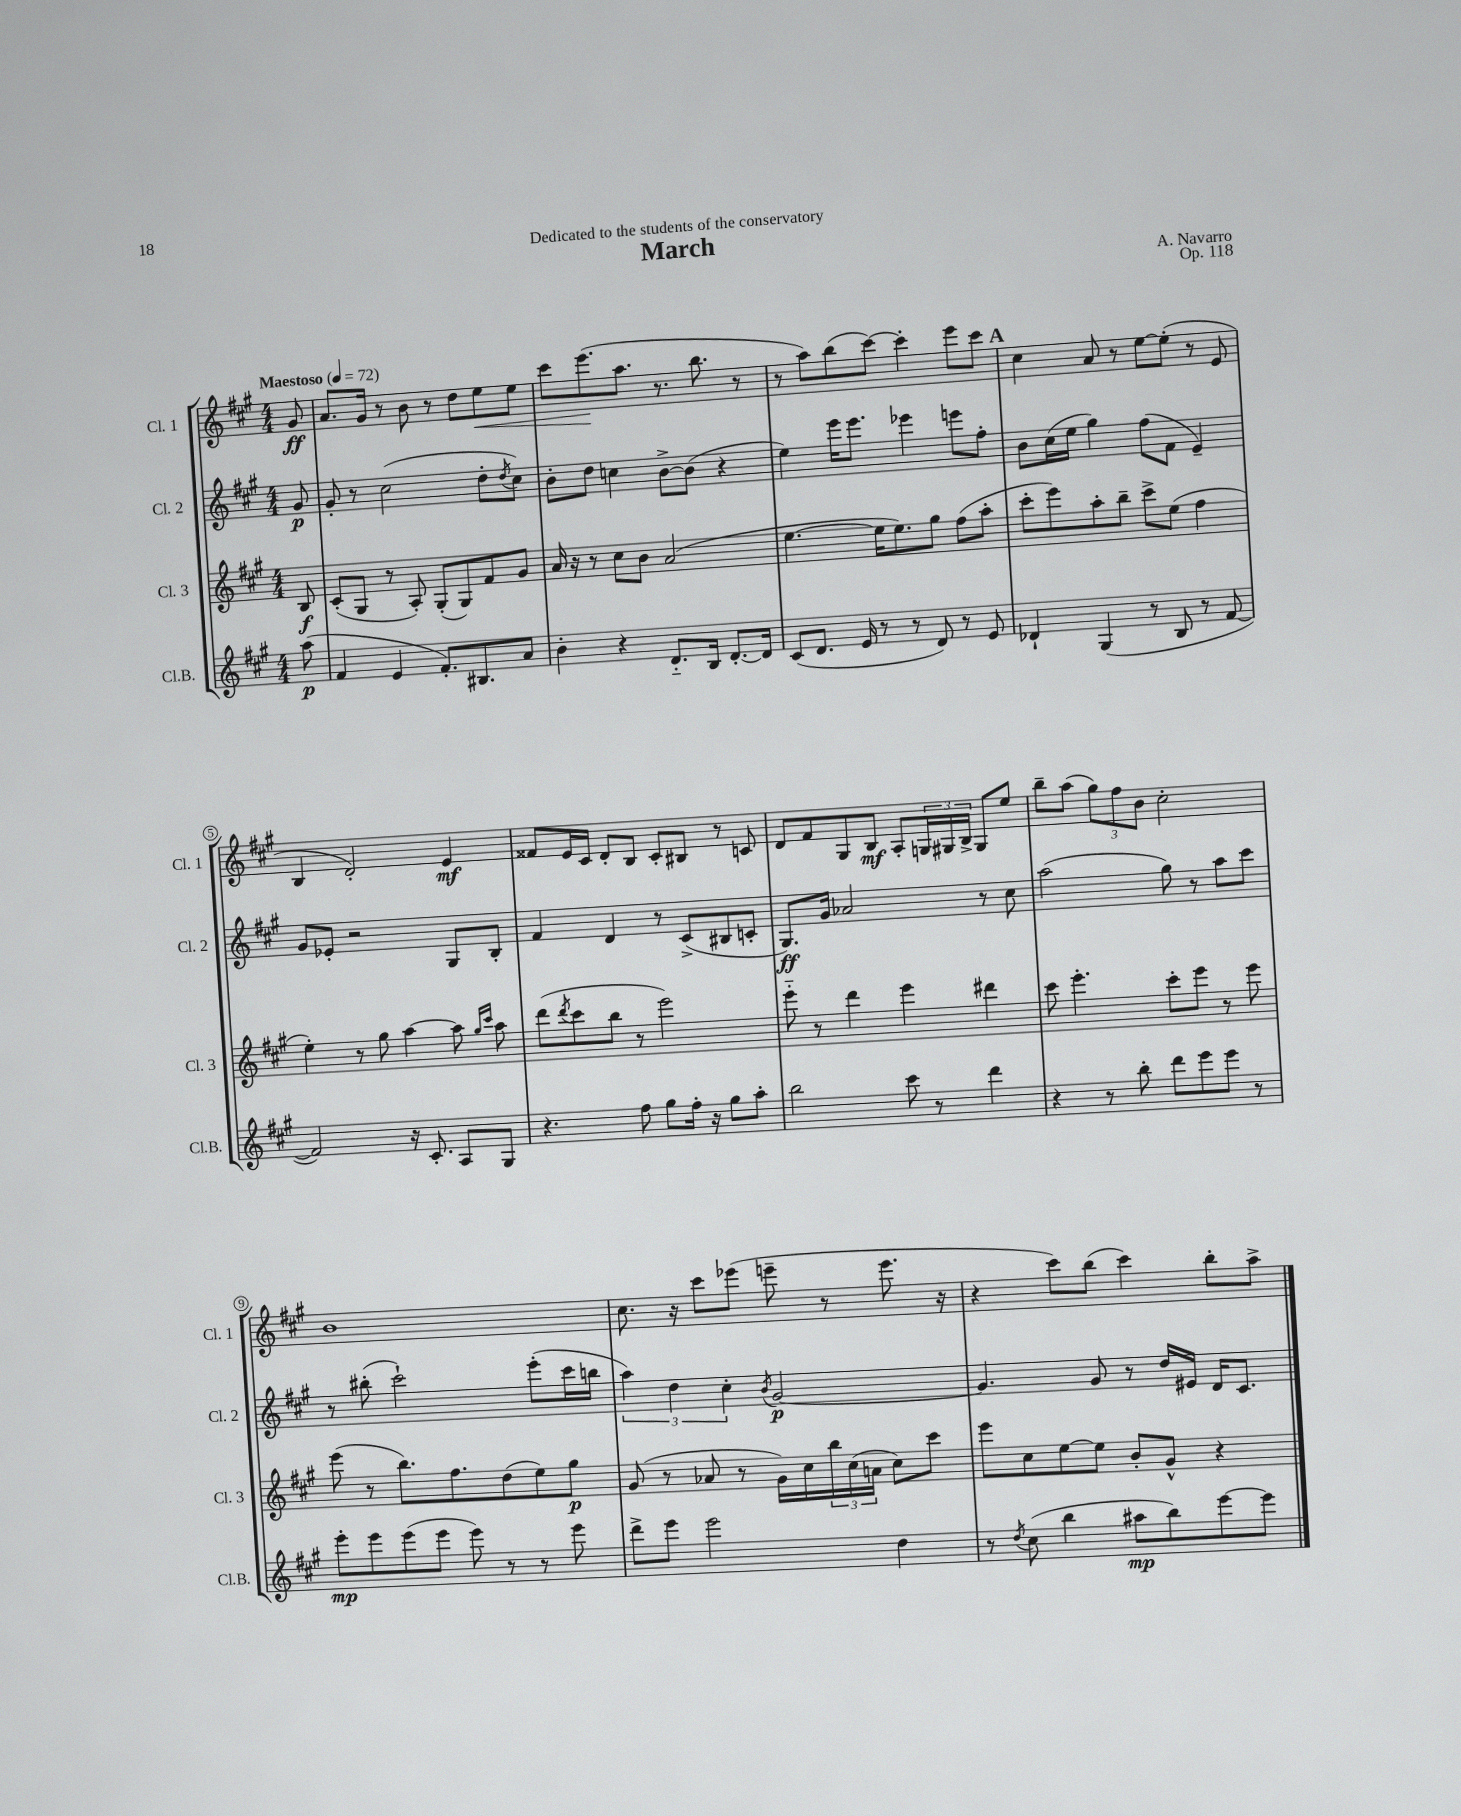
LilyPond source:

\header { title = "March" composer = "A. Navarro" dedication = "Dedicated to the students of the conservatory" opus = "Op. 118" }
<<
\new StaffGroup <<
\new Staff = "s0" \with { instrumentName = "Cl. 1" shortInstrumentName = "Cl. 1" } {
    \clef treble \key a \major \numericTimeSignature \time 4/4 \partial 8 \tempo "Maestoso" 4 = 72
    gis'8\ff |
    a'8. gis'16 r8 b'8 r8 d''8 e''8\< e''8 |
    cis'''8 e'''8.\!( a''8. r8. b''8. r8 |
    r8 a''8) b''8( cis'''8~) cis'''4-. e'''8 cis'''8 |
    \mark \markup { \bold "A" } cis''4 a'8 r8 e''8~ e''8-.( r8 e'8 |
    b4 d'2-.) e'4\mf |
    fisis'8 e'16 cis'16 d'8-. b8 cis'8-. bis8 r8 c'8 |
    d'8 fis'8 gis8 b8\mf a8-. \tuplet 3/2 { g16 gis16 b16-> } gis8 e''8 |
    b''8-- a''8( \tuplet 3/2 { gis''8) fis''8 b'8 } cis''2-. |
    b'1 |
    cis''8. r16 cis'''8 ees'''8( e'''8-- r8 e'''8. r16 |
    r4 cis'''8) b''8( cis'''4) b''8-. a''8-> \bar "|." |
}
\new Staff = "s1" \with { instrumentName = "Cl. 2" shortInstrumentName = "Cl. 2" } {
    \clef treble \key a \major \numericTimeSignature \time 4/4 \partial 8
    gis'8\p |
    gis'8-. r8 cis''2( d''8-. \acciaccatura { d''8 } cis''8) |
    b'8-. d''8 c''4 b'8~-> b'8( r4 |
    e''4) e'''16 e'''8. ees'''4 e'''8 fis''8-. |
    \mark \markup { \bold "A" } b'8 cis''16( e''16 gis''4) fis''8( fis'8 e'4--) |
    gis'8 ees'8-. r2 gis8 b8-. |
    fis'4 d'4 r8 cis'8->( bis8 c'8-. |
    gis8.\ff) gis'16 aes'2 r8 cis''8 |
    a''2( gis''8) r8 a''8 cis'''8 |
    r8 bis''8-.( cis'''2-!) e'''8-.( cis'''16 b''16 |
    \tuplet 3/2 { a''4) d''4 cis''4-. } \acciaccatura { b'8 } gis'2~\p |
    gis'4. gis'8 r8 d''16 eis'16 d'16 cis'8. \bar "|." |
}
\new Staff = "s2" \with { instrumentName = "Cl. 3" shortInstrumentName = "Cl. 3" } {
    \clef treble \key a \major \numericTimeSignature \time 4/4 \partial 8
    b8\f |
    cis'8-.( gis8 r8 a8-.) gis8-.( gis8) fis'8 gis'8 |
    a'16 r16 r8 cis''8 b'8 a'2( |
    e''4.~ e''16 e''8.) gis''8 fis''8( a''8-. |
    \mark \markup { \bold "A" } cis'''8-. e'''8) a''8-. b''8-- cis'''8-> e''8( fis''4 |
    e''4-.) r8 gis''8 a''4~ a''8 \grace { gis''16 cis'''16 } a''8 |
    d'''8( \acciaccatura { d'''8 } cis'''8 b''8 r8 e'''2) |
    e'''8-_ r8 d'''4 e'''4 dis'''4 |
    cis'''8 e'''4.-. cis'''8-. e'''8 r8 e'''8 |
    e'''8( r8 b''8.) fis''8. d''8( e''8) gis''8\p |
    gis'8( r8 aes'8 r8 gis'16) cis''16 \tuplet 3/2 { b''16 cis''16( a'16 } cis''8) cis'''8 |
    e'''8 cis''8 e''8~ e''8 b'8-. gis'8-^ r4 \bar "|." |
}
\new Staff = "s3" \with { instrumentName = "Cl.B." shortInstrumentName = "Cl.B." } {
    \clef treble \key a \major \numericTimeSignature \time 4/4 \partial 8
    a''8\p( |
    fis'4 e'4 fis'8.-.) bis8. a'8 |
    b'4-. r4 d'8.-_ b16 d'8.~-. d'16 |
    cis'8( d'8. e'16 r8 r8 d'8) r8 e'8 |
    \mark \markup { \bold "A" } des'4-! gis4( r8 b8 r8 fis'8~ |
    fis'2) r16 cis'8.-. a8 gis8 |
    r4. fis''8 gis''8 fis''16-. r16 gis''8 a''8-. |
    b''2 cis'''8 r8 d'''4 |
    r4 r8 b''8-. d'''8 e'''8 e'''8 r8 |
    e'''8-.\mp e'''8 e'''8( e'''8 e'''8) r8 r8 e'''8 |
    d'''8-> e'''8 e'''2 d''4 |
    r8 \acciaccatura { d''8 } cis''8( b''4 ais''8\mp b''8) e'''8~ e'''8 \bar "|." |
}
>>
>>
\layout { \context { \Score \override BarNumber.stencil = #(make-stencil-circler 0.1 0.3 ly:text-interface::print) } }
